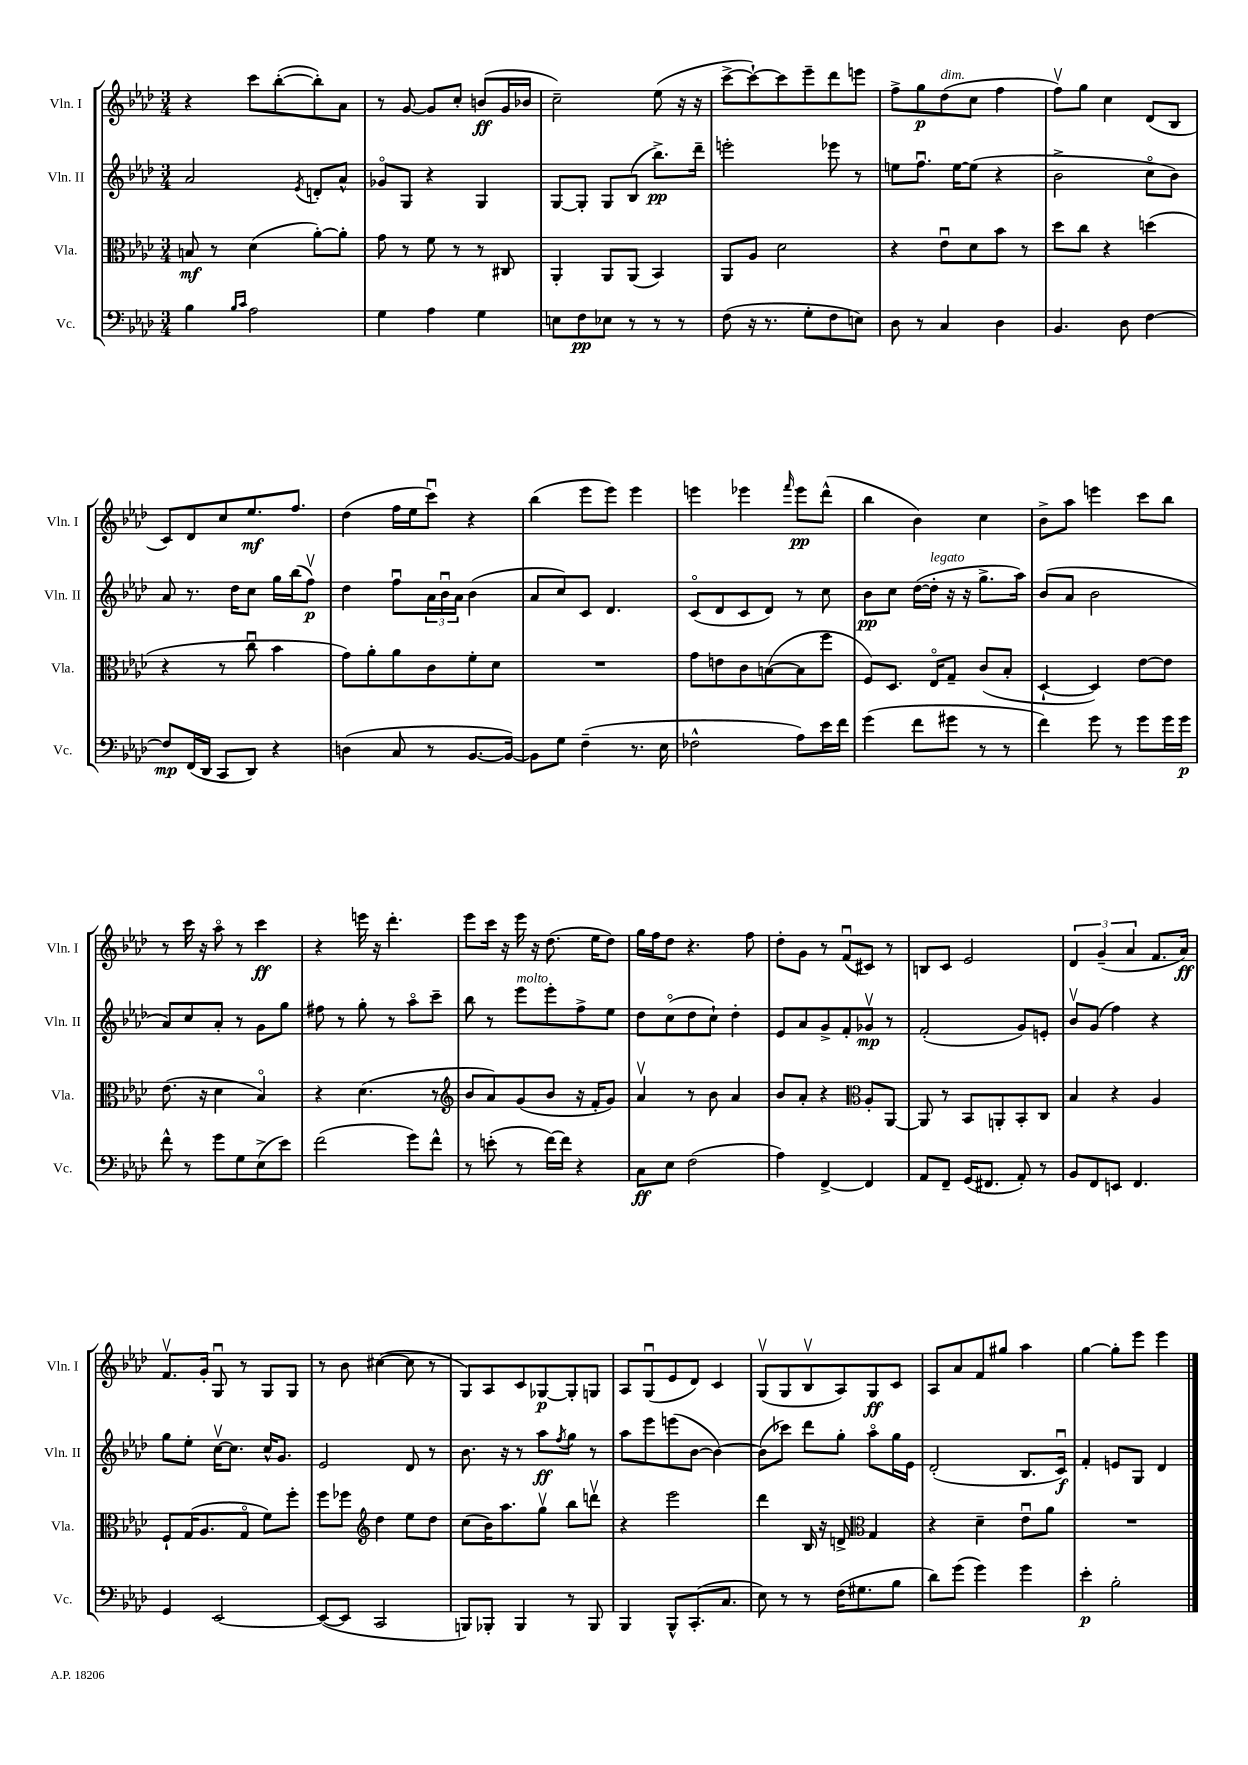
<<
\new StaffGroup <<
\new Staff = "s0" \with { instrumentName = "Vln. I" shortInstrumentName = "Vln. I" } {
    \clef treble \key aes \major \numericTimeSignature \time 3/4
    r4 c'''8 bes''8~-.( bes''8-.) aes'8 |
    r8 g'8~ g'8 c''8-. b'8\ff( g'16 bes'16 |
    c''2--) ees''8( r16 r16 |
    c'''8~-> c'''8~-!) c'''8 ees'''8-- des'''8 e'''8 |
    f''8-> g''8\p des''8^\markup { \italic "dim." }( c''8 f''4 |
    f''8\upbow) g''8 c''4 des'8( bes8 |
    c'8) des'8 c''8 ees''8.\mf f''8. |
    des''4( f''16 ees''16 c'''8\downbow) r4 |
    bes''4( ees'''8 ees'''8) ees'''4 |
    e'''4 ees'''4 \grace { f'''16 } ees'''8\pp des'''8-^( |
    bes''4 bes'4) c''4 |
    bes'8-> aes''8 e'''4 c'''8 bes''8 |
    r8 c'''16 r16 aes''8\flageolet r8 c'''4\ff |
    r4 e'''16 r16 des'''4.-. |
    ees'''8 c'''16 r16 ees'''16 r16 des''8.( ees''16 des''8) |
    g''16 f''16 des''8 r4. f''8 |
    des''8-. g'8 r8 f'8\downbow( cis'8) r8 |
    b8 c'8 ees'2 |
    \tuplet 3/2 { des'4 g'4--( aes'4 } f'8. aes'16\ff) |
    f'8.\upbow g'16-. g8\downbow r8 g8 g8 |
    r8 bes'8 cis''4~( cis''8 r8 |
    g8) aes8 c'8 ges8~\p ges8-. g8 |
    aes8 g8\downbow( ees'8 des'8) c'4 |
    g8\upbow( g8 bes8\upbow aes8) g8\ff c'8 |
    aes8 aes'8 f'8 gis''8 aes''4 |
    g''4~ g''8-. ees'''8 ees'''4 \bar "|." |
}
\new Staff = "s1" \with { instrumentName = "Vln. II" shortInstrumentName = "Vln. II" } {
    \clef treble \key aes \major \numericTimeSignature \time 3/4
    aes'2 \acciaccatura { ees'8 } d'8-. aes'8-^ |
    ges'8\flageolet g8 r4 g4 |
    g8~ g8-. g8 bes8( bes''8.->\pp) des'''16-- |
    e'''2-. ees'''8 r8 |
    e''8 f''8.\downbow e''16~ e''8( r4 |
    bes'2-> c''8\flageolet bes'8) |
    aes'8 r8. des''16 c''8 g''16 bes''16( f''8\upbow\p) |
    des''4 f''8\downbow \tuplet 3/2 { aes'16 bes'16\downbow aes'16 } bes'4( |
    aes'8 c''8) c'8 des'4. |
    c'8\flageolet( des'8 c'8 des'8) r8 c''8 |
    bes'8\pp c''8 des''16~( des''16-.^\markup { \italic "legato" } r16 r16 g''8.-> aes''16) |
    bes'8( aes'8 bes'2 |
    aes'8) c''8 aes'8-. r8 g'8 g''8 |
    fis''8 r8 g''8-. r8 aes''8\flageolet c'''8-- |
    bes''8 r8 ees'''8^\markup { \italic "molto" } ees'''8-. f''8-> ees''8 |
    des''8 c''8\flageolet( des''8 c''8-!) des''4-. |
    ees'8 aes'8 g'8-> f'8-. ges'8\upbow\mp r8 |
    f'2-.( g'8) e'8-. |
    bes'8\upbow g'8( f''4) r4 |
    g''8 ees''8-. c''16~\upbow c''8. c''16-^ g'8. |
    ees'2 des'8 r8 |
    bes'8. r16 r8 aes''8\ff \acciaccatura { f''8 } g''8 r8 |
    aes''8 ees'''8 e'''8( bes'8~ bes'4~) |
    bes'8( ces'''8) des'''8 g''8-. aes''8\flageolet g''16 ees'16 |
    des'2-.( bes8. c'16\downbow\f) |
    f'4-. e'8 g8 des'4 \bar "|." |
}
\new Staff = "s2" \with { instrumentName = "Vla." shortInstrumentName = "Vla." } {
    \clef alto \key aes \major \numericTimeSignature \time 3/4
    b8\mf r8 des'4( aes'8~-.) aes'8-. |
    g'8 r8 f'8 r8 r8 cis8 |
    aes,4-. aes,8 aes,8( bes,4) |
    aes,8 aes8 des'2 |
    r4 ees'8\downbow des'8 bes'8 r8 |
    des''8 c''8 r4 d''4( |
    r4 r8 c''8\downbow bes'4 |
    g'8) aes'8-. aes'8 c'8 f'8-. des'8 |
    R2. |
    g'8 e'8 c'8 b8~( b8 f''8 |
    f8) des8. ees16\flageolet g8-- c'8( bes8-. |
    des4~-! des4) ees'8~ ees'8 |
    ees'8.( r16 des'4 bes4\flageolet) |
    r4 des'4.( r8 |
    \clef treble bes'8 aes'8) g'8( bes'8 r16 f'16-. g'8) |
    aes'4\upbow r8 bes'8 aes'4 |
    bes'8 aes'8-. r4 \clef alto aes8-. aes,8~ |
    aes,8 r8 bes,8 a,8-. bes,8-. c8 |
    bes4 r4 aes4 |
    f8-! g16( aes8. g8\flageolet f'8) f''8-. |
    f''8 fes''8 \clef treble des''4 ees''8 des''8 |
    c''8( bes'16) aes''8. g''8\upbow bes''8 d'''8\upbow |
    r4 ees'''2 |
    des'''4 bes16 r16 d'8-> \clef alto g4 |
    r4 des'4-- ees'8\downbow aes'8 |
    R2. \bar "|." |
}
\new Staff = "s3" \with { instrumentName = "Vc." shortInstrumentName = "Vc." } {
    \clef bass \key aes \major \numericTimeSignature \time 3/4
    bes4 \grace { bes16 c'16 } aes2 |
    g4 aes4 g4 |
    e8 f8\pp ees8 r8 r8 r8 |
    f8( r16 r8. g8-. f8 e8) |
    des8 r8 c4 des4 |
    bes,4. des8 f4~ |
    f8\mp f,16( des,16 c,8 des,8) r4 |
    d4( c8 r8 bes,8.~ bes,16~) |
    bes,8 g8 f4--( r8. ees16 |
    fes2-^ aes8) ees'16 f'16 |
    g'4( f'8 gis'8 r8 r8 |
    f'4) g'8 r8 g'8 g'16 g'16\p |
    f'8-^ r8 g'8 g8 ees8->( ees'8) |
    f'2( g'8) f'8-^ |
    r8 e'8-.( r8 f'16~) f'16 r4 |
    c8\ff ees8 f2( |
    aes4) f,4~-> f,4 |
    aes,8 f,8-- g,16( fis,8. aes,8-.) r8 |
    bes,8 f,8 e,8 f,4. |
    g,4 ees,2~ |
    ees,8~( ees,8 c,2 |
    b,,8) bes,,8-. bes,,4 r8 bes,,8 |
    bes,,4 bes,,8-^ c,8.-.( c8. |
    ees8) r8 r8 f16( gis8. bes8 |
    des'8) g'8( g'4) g'4 |
    ees'4-.\p bes2-. \bar "|." |
}
>>
>>
\layout { \context { \Score \remove "Bar_number_engraver" } }
